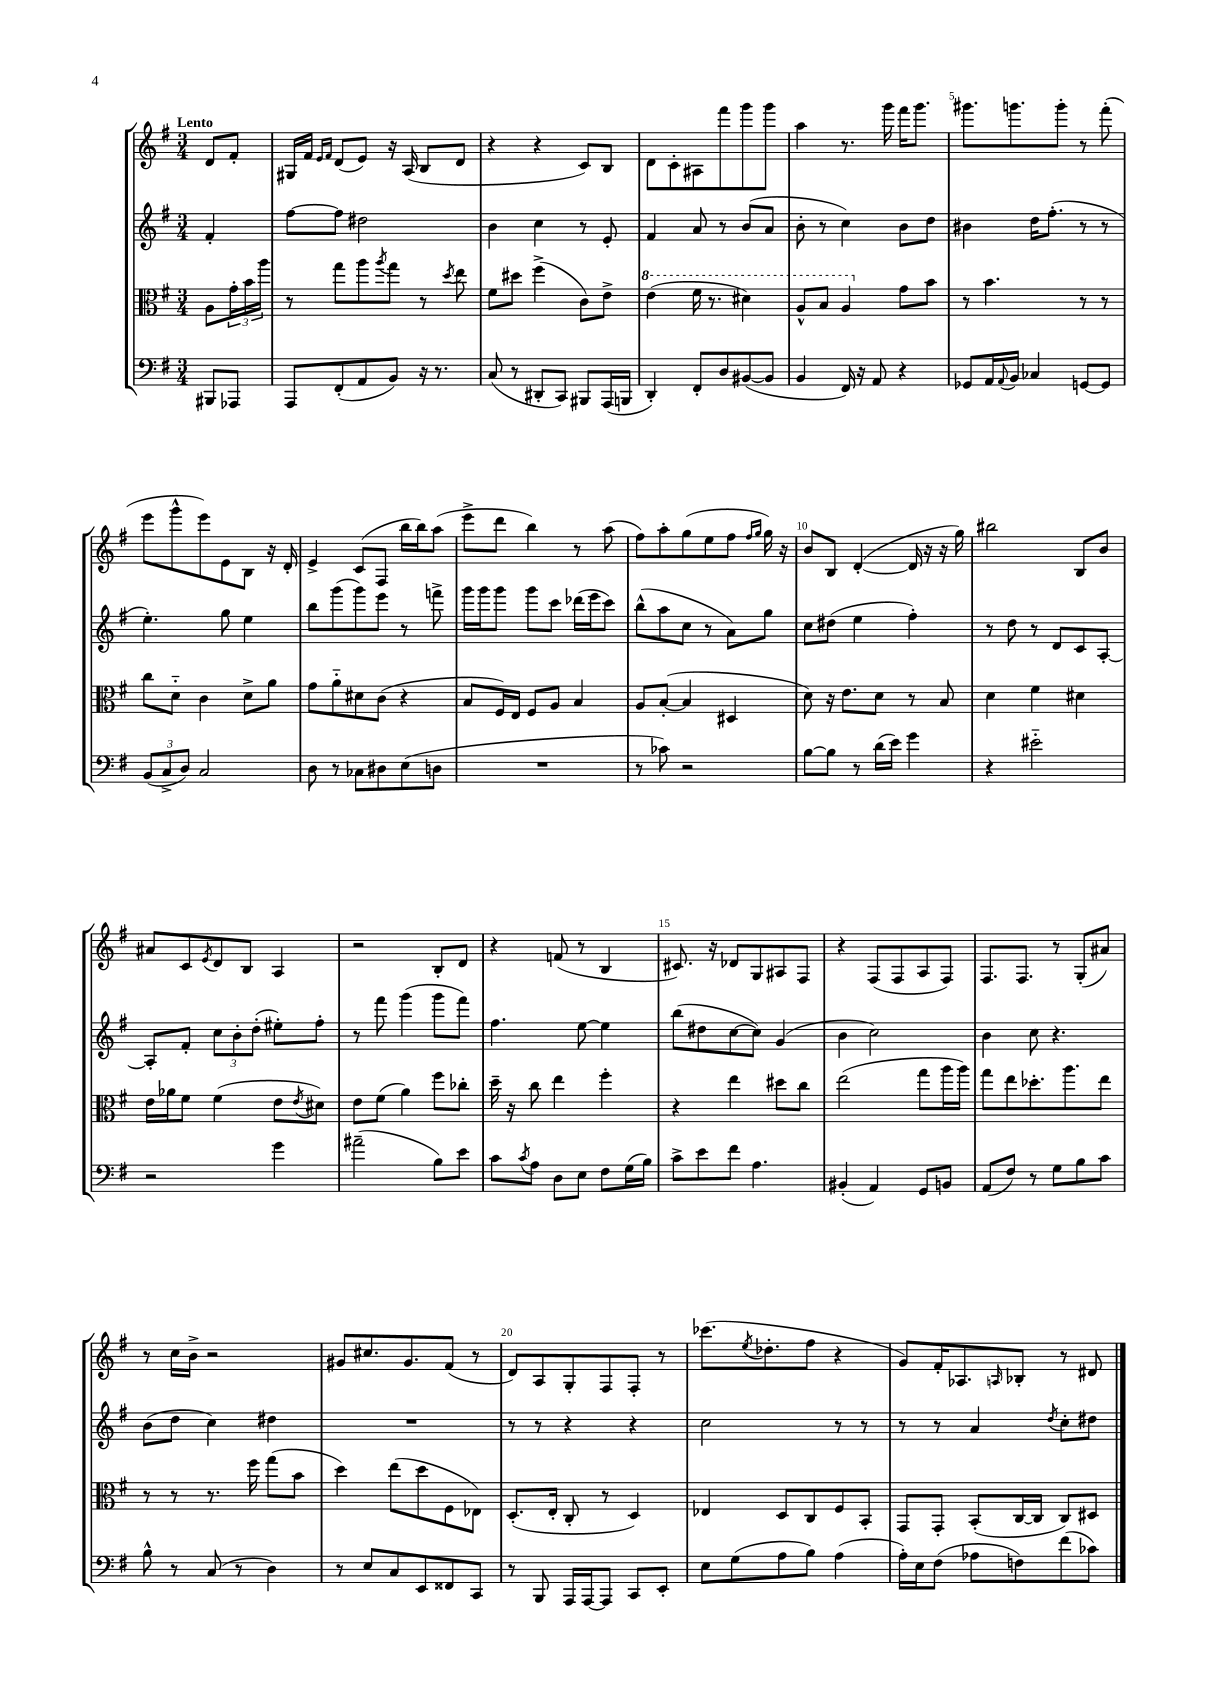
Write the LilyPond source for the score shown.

<<
\new StaffGroup <<
\new Staff = "s0" {
    \clef treble \key g \major \numericTimeSignature \time 3/4 \partial 4 \tempo "Lento"
    d'8 fis'8-. |
    gis16 fis'16 \grace { e'16 fis'16 } d'8( e'8) r16 a16( b8 d'8 |
    r4 r4 c'8) b8 |
    d'8 c'8-. ais8 fis'''8 g'''8 g'''8 |
    a''4 r8. g'''16 fis'''16 g'''8. |
    gis'''8. g'''8. g'''8-. r8 fis'''8-.( |
    e'''8 g'''8-^ e'''8) e'8 b8 r16 d'16-. |
    e'4-> c'8( fis8 b''16 b''16) a''8( |
    e'''8-> d'''8 b''4) r8 a''8( |
    fis''8) a''8-. g''8( e''8 fis''8 \grace { fis''16 g''16 } g''16) r16 |
    b'8 b8 d'4~-.( d'16 r16 r16 g''16) |
    bis''2 b8 b'8 |
    ais'8 c'8 \acciaccatura { e'8 } d'8 b8 a4 |
    r2 b8-. d'8 |
    r4 f'8( r8 b4 |
    cis'8.) r16 des'8 g8 ais8 fis8 |
    r4 fis8( fis8 a8 fis8) |
    fis8. fis8. r8 g8-.( ais'8) |
    r8 c''16 b'16-> r2 |
    gis'8 cis''8. gis'8. fis'8( r8 |
    d'8) a8 g8-. fis8 fis8-. r8 |
    ces'''8.( \acciaccatura { e''8 } des''8.-. fis''8 r4 |
    g'8) fis'16-. aes8. \grace { a16 } bes8-. r8 dis'8 \bar "|." |
}
\new Staff = "s1" {
    \clef treble \key g \major \numericTimeSignature \time 3/4 \partial 4
    fis'4-. |
    fis''8~ fis''8 dis''2 |
    b'4 c''4 r8 e'8-. |
    fis'4 a'8 r8 b'8( a'8 |
    b'8-. r8 c''4) b'8 d''8 |
    bis'4 d''16 fis''8.-.( r8 r8 |
    e''4.-.) g''8 e''4 |
    b''8 g'''8( g'''8) e'''8 r8 f'''8-> |
    g'''16 g'''16 g'''8 g'''8 c'''8 des'''16( e'''16 c'''8) |
    b''8-^( a''8 c''8 r8 a'8) g''8 |
    c''8 dis''8( e''4 fis''4-.) |
    r8 d''8 r8 d'8 c'8 a8~-. |
    a8-. fis'8-. \tuplet 3/2 { c''8 b'8-. d''8-.( } eis''8-.) fis''8-. |
    r8 fis'''8 g'''4( g'''8 fis'''8) |
    fis''4. e''8~ e''4 |
    b''8( dis''8 c''8~ c''8) g'4( |
    b'4 c''2) |
    b'4 c''8 r4. |
    b'8( d''8 c''4) dis''4 |
    R2. |
    r8 r8 r4 r4 |
    c''2 r8 r8 |
    r8 r8 a'4 \acciaccatura { d''8 } c''8-. dis''8 \bar "|." |
}
\new Staff = "s2" {
    \clef alto \key g \major \numericTimeSignature \time 3/4 \partial 4
    a8 \tuplet 3/2 { g'16-. b'16 a''16 } |
    r8 g''8 a''8 \acciaccatura { a''8 } g''8 r8 \acciaccatura { d''8 } e''8 |
    fis'8 dis''8 fis''4->( c'8) e'8-> |
    \ottava #1 e''4( fis''16 r8. dis''4) |
    a'8-^ b'8 a'4 \ottava #0 g'8 b'8 |
    r8 b'4. r8 r8 |
    c''8 d'8-_ c'4 d'8-> a'8 |
    g'8 a'8-_ dis'8 c'8( r4 |
    b8 fis16) e16 fis8 a8 b4 |
    a8 b8~-.( b4 dis4 |
    d'8) r16 e'8. d'8 r8 b8 |
    d'4 fis'4 dis'4 |
    e'16 aes'16 fis'8 fis'4( e'8 \acciaccatura { e'8 } dis'8) |
    e'8 fis'8( a'4) fis''8 ces''8-. |
    d''16-- r16 c''8 e''4 fis''4-. |
    r4 e''4 dis''8 c''8 |
    e''2( g''8 a''16 a''16) |
    g''8 e''8 des''8.-. a''8. e''8 |
    r8 r8 r8. fis''16 g''8( b'8 |
    d''4) e''8( d''8 fis8 ees8) |
    d8.-.( e16-. c8-. r8 d4) |
    ees4 d8 c8 fis8 b,8-. |
    g,8 g,8-. b,8-.( c16~ c16 c8) dis8 \bar "|." |
}
\new Staff = "s3" {
    \clef bass \key g \major \numericTimeSignature \time 3/4 \partial 4
    bis,,8 aes,,8 |
    a,,8 fis,8-.( a,8 b,8) r16 r8. |
    c8( r8 dis,8-. c,8) bis,,8 a,,16( b,,16 |
    d,4-.) fis,8-. d8 bis,8~( bis,8 |
    b,4 fis,16) r16 a,8 r4 |
    ges,8 a,16 \appoggiatura { a,8 } b,16 ces4 g,8~ g,8 |
    \tuplet 3/2 { b,8( c8-> d8) } c2 |
    d8 r8 ces8 dis8 e8( d8 |
    R2. |
    r8 ces'8) r2 |
    b8~ b8 r8 d'16( e'16) g'4 |
    r4 eis'2-_ |
    r2 g'4 |
    ais'2--( b8) e'8 |
    c'8 \acciaccatura { c'8 } a8 d8 e8 fis8 g16( b16) |
    c'8-> e'8 fis'8 a4. |
    bis,4-.( a,4) g,8 b,8 |
    a,8( fis8) r8 g8 b8 c'8 |
    b8-^ r8 c8( r8 d4) |
    r8 e8 c8 e,8 fisis,8 c,8 |
    r8 b,,8 a,,16 a,,16~ a,,8 c,8 e,8-. |
    e8 g8( a8 b8) a4( |
    a16-.) e16 fis8( aes8 f8) fis'8( ces'8) \bar "|." |
}
>>
>>
\layout { \context { \Score \override BarNumber.break-visibility = ##(#f #t #t) barNumberVisibility = #(every-nth-bar-number-visible 5) } }
